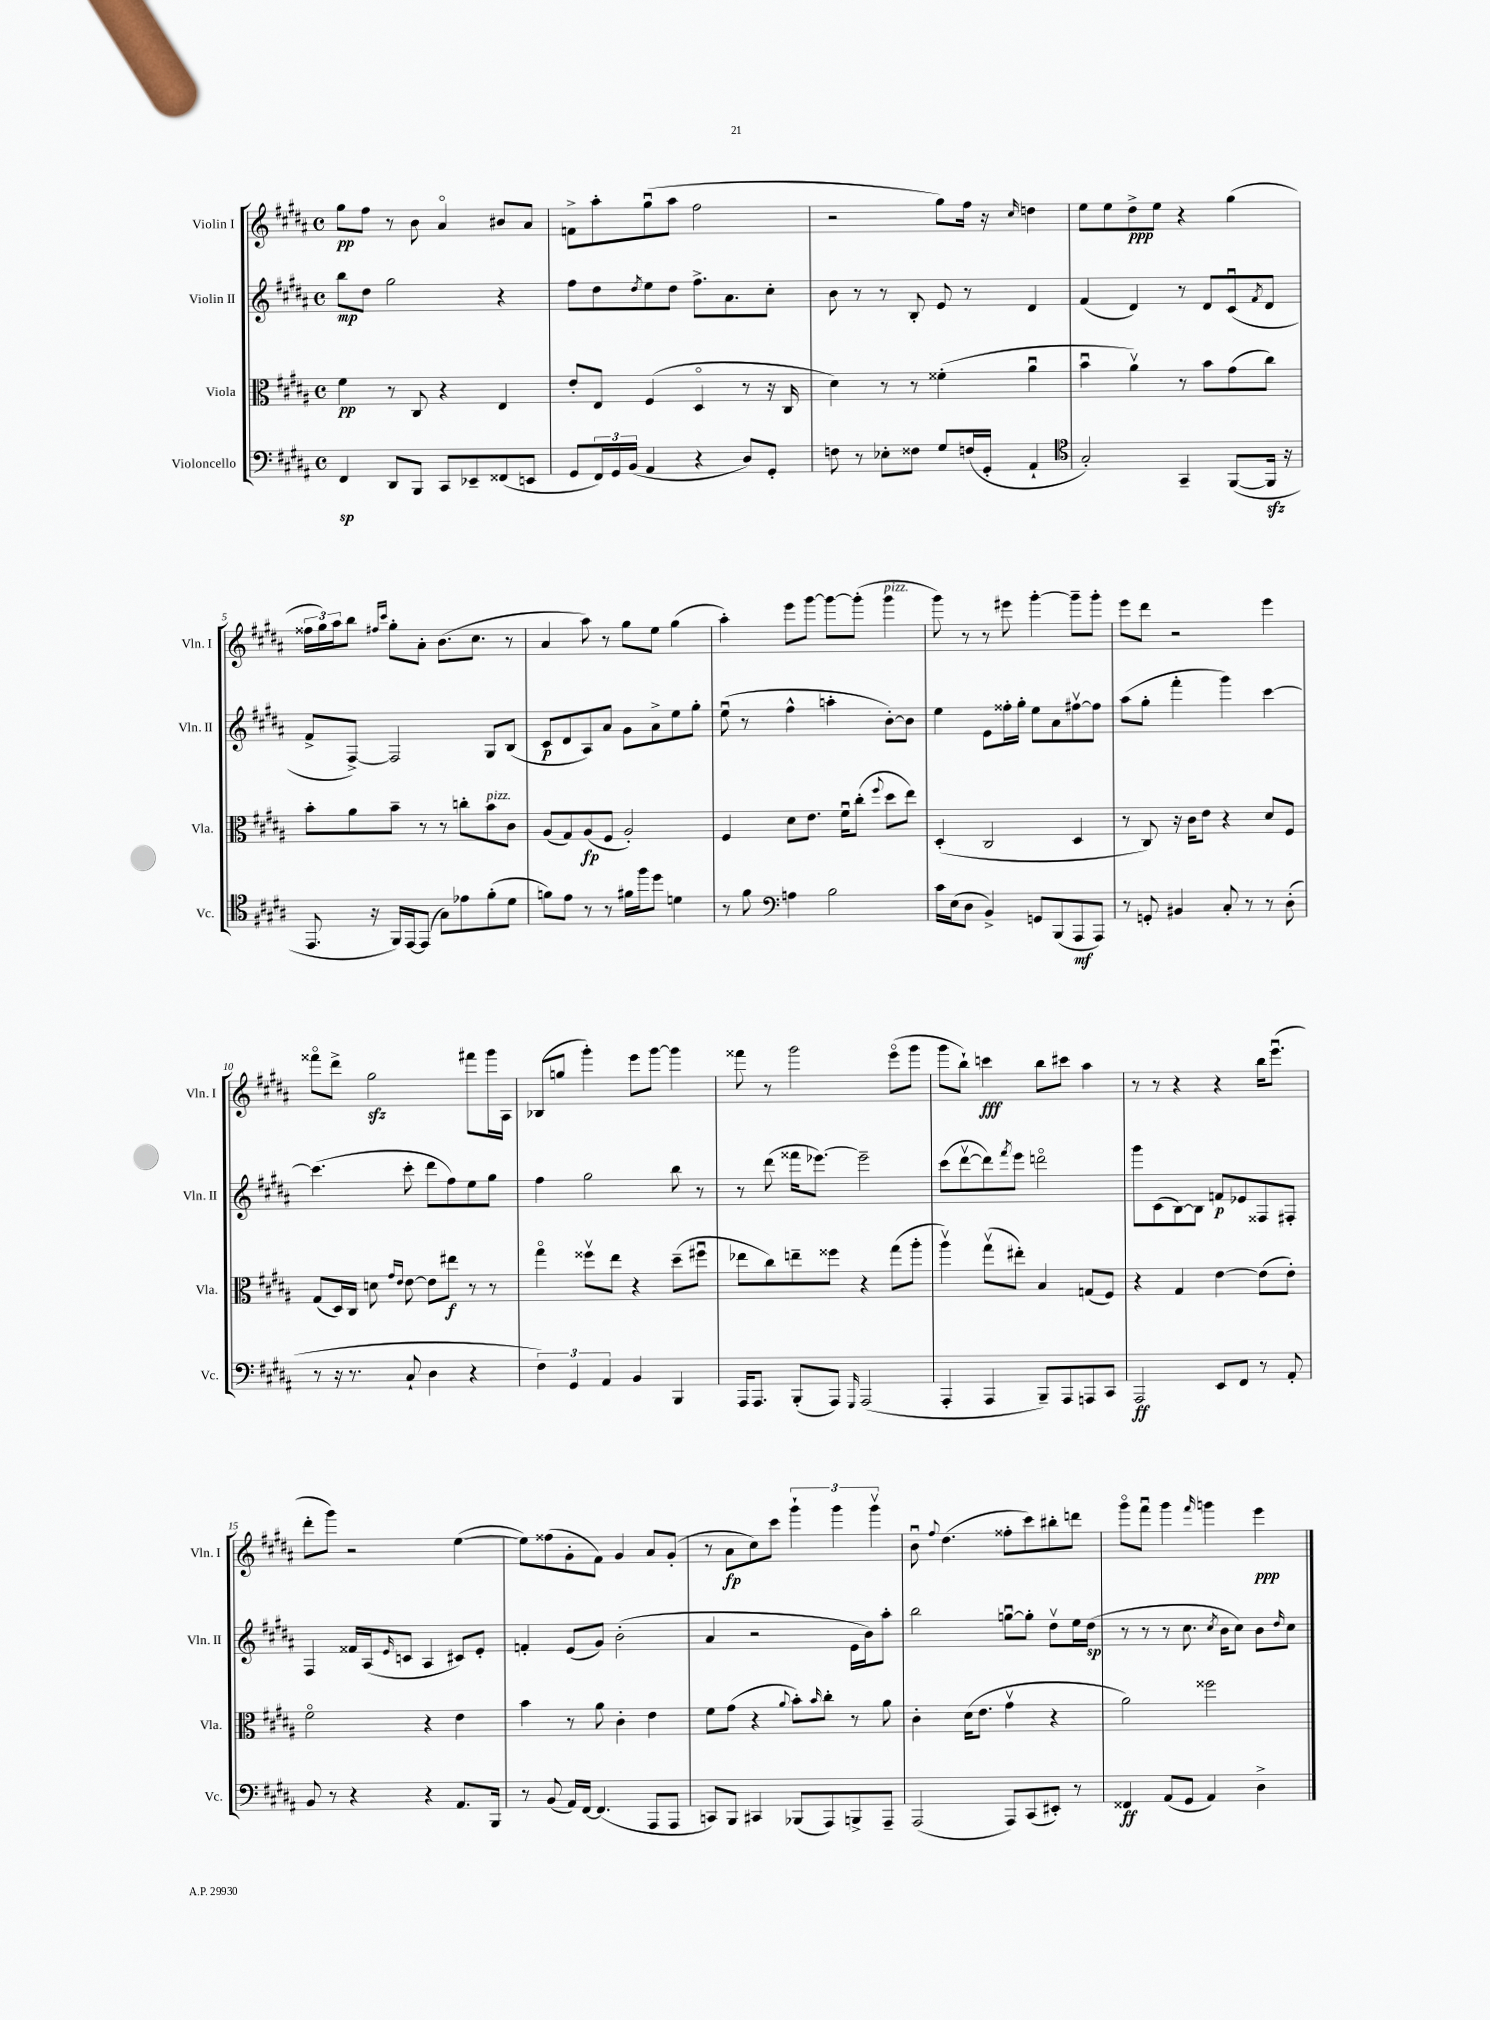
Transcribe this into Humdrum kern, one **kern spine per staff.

**kern	**kern	**kern	**kern
*staff4	*staff3	*staff2	*staff1
*clefF4	*clefC3	*clefG2	*clefG2
*k[f#c#g#d#a#]	*k[f#c#g#d#a#]	*k[f#c#g#d#a#]	*k[f#c#g#d#a#]
*M4/4	*M4/4	*M4/4	*M4/4
*met(c)	*met(c)	*met(c)	*met(c)
4FF#/	4f#\	8bb\L	8gg#\L
.	.	8dd#\J	8ff#\J
8DD#/L	8r	2gg#\	8r
8BBB/J	8C#/	.	8b\
8CC#/L	4r	.	4a#o/
8EE-~/	.	.	.
(8FF##/	4E/	4r	8b#/L
8EE/J	.	.	8a#/J
=	=	=	=
8GG#/L	8e'/L	8ff#\L	8f^\L
24FF#/L)	8E/J	8dd#\	8aa#'\
24GG#/	.	.	.
(24BB/JJ	.	.	.
.	.	8qdd#/	.
4AA#/	(4F#/	8ee\	(8gg#u\
.	.	8dd#\J	8aa#\J
4r	4D#o/	8.ff#^\L	2ff#\
.	.	8.a#\	.
8D#/L)	8r	.	.
8GG#'/J	16r	8cc#'\J	.
.	16C#/	.	.
=	=	=	=
8F\	4d#\)	8b\	2r
8r	.	8r	.
8E-'\L	8r	8r	.
8F##\J	8r	8B'/	.
8G#/L	(4f##'\	8e/	8gg#\L)
(16F/L	.	8r	16ff#\Jk
16GG#'/JJ	.	.	16r
.	.	.	16qqcc#/
4AA#`/	4a#u\	4d#/	4dd\
=	=	=	=
*clefC4	*	*	*
2G#'/)	4bu\	(4f#/	8ee\L
.	.	.	8ee\
.	4a#v\)	4d#/)	8dd#^\
.	.	.	8ee\J
4GG#~/	8r	8r	4r
.	8b\L	8d#/L	.
([8FF#/L	(8g#\	(8c#u/	(4gg#\
.	.	8qf#/	.
16FF#/]Jk	8cc#\J)	8d#/J	.
16r	.	.	.
=	=	=	=
8.EE/	8b'\L	8f#^/L	24ff##\LL
.	.	.	24gg#\)
.	.	.	24aa#\J
.	8a#\	[8F#^/J)	8bb\J
16r	.	.	.
.	.	.	16qqff#/LL
.	.	.	16qqccc#/JJ
16FF#/LL)	8b~\J	2F#/]	8gg#'\L
[16EE/J	.	.	.
(8EE/]J	8r	.	8a#'\J
8G#\L)	8r	.	(8.b\L
8e-\	8cc'\L	.	.
.	.	.	8.cc#\J
(8f#'\	8b\	8G#/L	.
8d#\J	8c#\J	(8B/J	8r
=	=	=	=
8f\L)	(8A#/L	8c#/L	4a#/
8e\J	8G#/)	8d#/	.
8r	(8A#/	8A#/)	8aa#\)
8r	8F#/J	8a#/J	8r
16f#\LL	2A#'/)	8g#\L	8gg#\L
16ff#\J	.	.	.
8dd#\J	.	8a#^\	8ee\J
4d\	.	8ee\	(4gg#\
.	.	8gg#'\J	.
=	=	=	=
8r	4F#/	(8eeu\	4aa#'\)
8f#\	.	8r	.
*clefF4	*	*	*
4A\	8d#\L	4ff#^^\	8eee\L
.	8.e\J	.	[8ggg#\J
2B\	.	4aa'\	8ggg#\_L
.	16f#u\LK	.	.
.	(8cc#'\J	.	(8ggg#'\]J
.	8qqff#/	.	.
.	8dd#\L	[8b'\L)	4ggg#\
.	8ee\J)	8b\]J	.
=	=	=	=
16c#\LL	(4D#'/	4ee\	8ggg#\)
(16E\J	.	.	.
8D#\J	.	.	8r
4BB^/)	2C#/	8e\L	8r
.	.	16ff##'\L	8eee#\
.	.	16gg#'\JJ	.
8GG/L	.	8ee\L	[4ggg#'\
(8BBB/	.	8a#\	.
8AAA#/	4D#/	[8ff#v\	8ggg#~\]L
8AAA#/J)	.	8ff#\]J	8ggg#'\J
=	=	=	=
8r	8r	(8aa#\L	8eee\L
8GG'/	8C#/)	8gg#'\J	8ddd#\J
4BB#/	16r	4fff#'\	2r
.	16c#\LK	.	.
.	8e\J	.	.
8C#'/	4r	4ggg#\)	.
8r	.	.	.
8r	8d#/L	[4ccc#\	4eee\
(8D#'\	8F#/J	.	.
=	=	=	=
8r	(8G#/L	(4.ccc#\]	8fff##o\L
16r	16D#/L)	.	8ddd#^\J
8.r	16C#/JJ	.	.
.	8d\	.	2gg#\
.	16qqg#/LL	.	.
.	16qqe/JJ	.	.
8C#`/	[8e\	8ccc#'\	.
4D#\	8e\]L	8ddd#\L	.
.	8ee#\J	8ff#\)	.
4r	8r	8ee\	8fff#\L
.	8r	8gg#\J	16ggg#\L
.	.	.	16A#\JJ
=	=	=	=
6F#\)	4gg#o\	4ff#\	(8B-/L
.	.	.	8gg/J
6GG#/	.	.	.
.	8ff##v\L	2gg#\	4ggg#'\)
6AA#/	.	.	.
.	8ee\J	.	.
4BB/	4r	.	8eee\L
.	.	.	[8ggg#\J
4BBB/	(8dd#~\L	8bb\	4ggg#\]
.	8ff#u\J	8r	.
=	=	=	=
16AAA#/LK	8ee-\L	8r	8fff##\
8.AAA#/J	.	.	.
.	8cc#\)	(8ddd#\	8r
(8BBB'/L	8ee~\	16fff##\LK	2ggg#\
.	.	[8.eee-\J)	.
8AAA#/J)	8ff##\J	.	.
16qqGGG#/	.	.	.
(2AAA#/	4r	2eee-~\]	.
.	(8gg#\L	.	(8eeeo\L
.	8aa#'\J	.	8ggg#\J
=	=	=	=
4AAA#'/	4aa#v\)	(8ccc#\L	8ggg#\L
.	.	[8ddd#v\	8bb`\J)
4AAA#/	(8gg#v\L	8ddd#\])	4ccc\
.	.	8qfff#/	.
.	8ee#'\J)	8eee\J	.
8BBB~/L)	4B/	2dddo\	8bb\L
8AAA#/	.	.	8ccc#\J
8AAA/	(8G/L	.	4aa#\
8CC#/J	8F#/J)	.	.
=	=	=	=
2AAA#/	4r	8ggg#\L	8r
.	.	(8c#\	8r
.	4G#/	[8B\)	4r
.	.	8B\]J	.
8EE/L	[4e\	8f/L	4r
8FF#/J	.	8e-/	.
8r	(8e\]L	8F##/	16bb\LK
.	.	.	(8.eeeu\J
8AA#'/	8e'\J)	8F#'/J	.
=	=	=	=
8BB/	2f#o\	4F#/	8ddd#'\L
8r	.	.	8ggg#\J)
4r	.	16f##/LL	2r
.	.	(16A#/J	.
.	.	16qqe/	.
.	.	8c/J	.
4r	4r	4A#/	.
8.AA#/L	4e\	8c#/L)	([4ee\
.	.	8e'/J	.
16BBB/Jk	.	.	.
=	=	=	=
8r	4b\	4f'/	8ee\]L)
(8BB/	.	.	(8ff##\
16AA#/LL)	8r	(8e/L	8g#'\
[16FF#/JJ	.	.	.
(4.FF#/]	8a#\	8g#/J)	8f#\J)
.	4c#'\	(2b'\	4g#/
8AAA#/L	4e\	.	8a#/L
8AAA#/J	.	.	(8g#'/J
=	=	=	=
8CC/L)	8f#\L	4a#/	8r
8BBB/J	(8g#\J	.	8a#\L
4CC#/	4r	2r	8cc#\)
.	.	.	8ccc#\J
.	8qqa#/	.	.
(8BBB-/L	8b'\L)	.	6ggg#`\
.	16qqb/	.	.
8AAA#/)	8cc#'\J	.	.
.	.	.	6ggg#\
8BBB^/	8r	16e\LL	.
.	.	16b\J)	.
.	.	.	6ggg#v\
8AAA#~/J	8a#\	8aa#'\J	.
=	=	=	=
(2AAA#/	4c#'\	2bb\	8bu\
.	.	.	8qqff#/
.	.	.	(4.dd#\
.	(16d#\LK	.	.
.	8.e\J	.	.
8AAA#/L)	4g#v\	[8ggu\L	8ff##'\L
(8CC#/	.	8gg'\]J	8ccc#\)
8EE#'/J)	4r	8dd#v\L	8bb#'\
8r	.	16ee\L	8ddd\J
.	.	(16dd#\JJ	.
=	=	=	=
4FF##/	2a#\)	8r	8ggg#o\L
.	.	8r	8fff#u\J
(8AA#/L	.	8r	4ggg#\
8GG#/J	.	8.cc#\	.
.	.	.	16qqfff#/
4AA#/)	2ff##\	.	4ggg\
.	.	8qcc#/	.
.	.	16b\LK	.
.	.	8cc#\J)	.
4D#^\	.	8b\L	4eee\
.	.	16qqdd#/	.
.	.	8cc#\J	.
==	==	==	==
*-	*-	*-	*-
